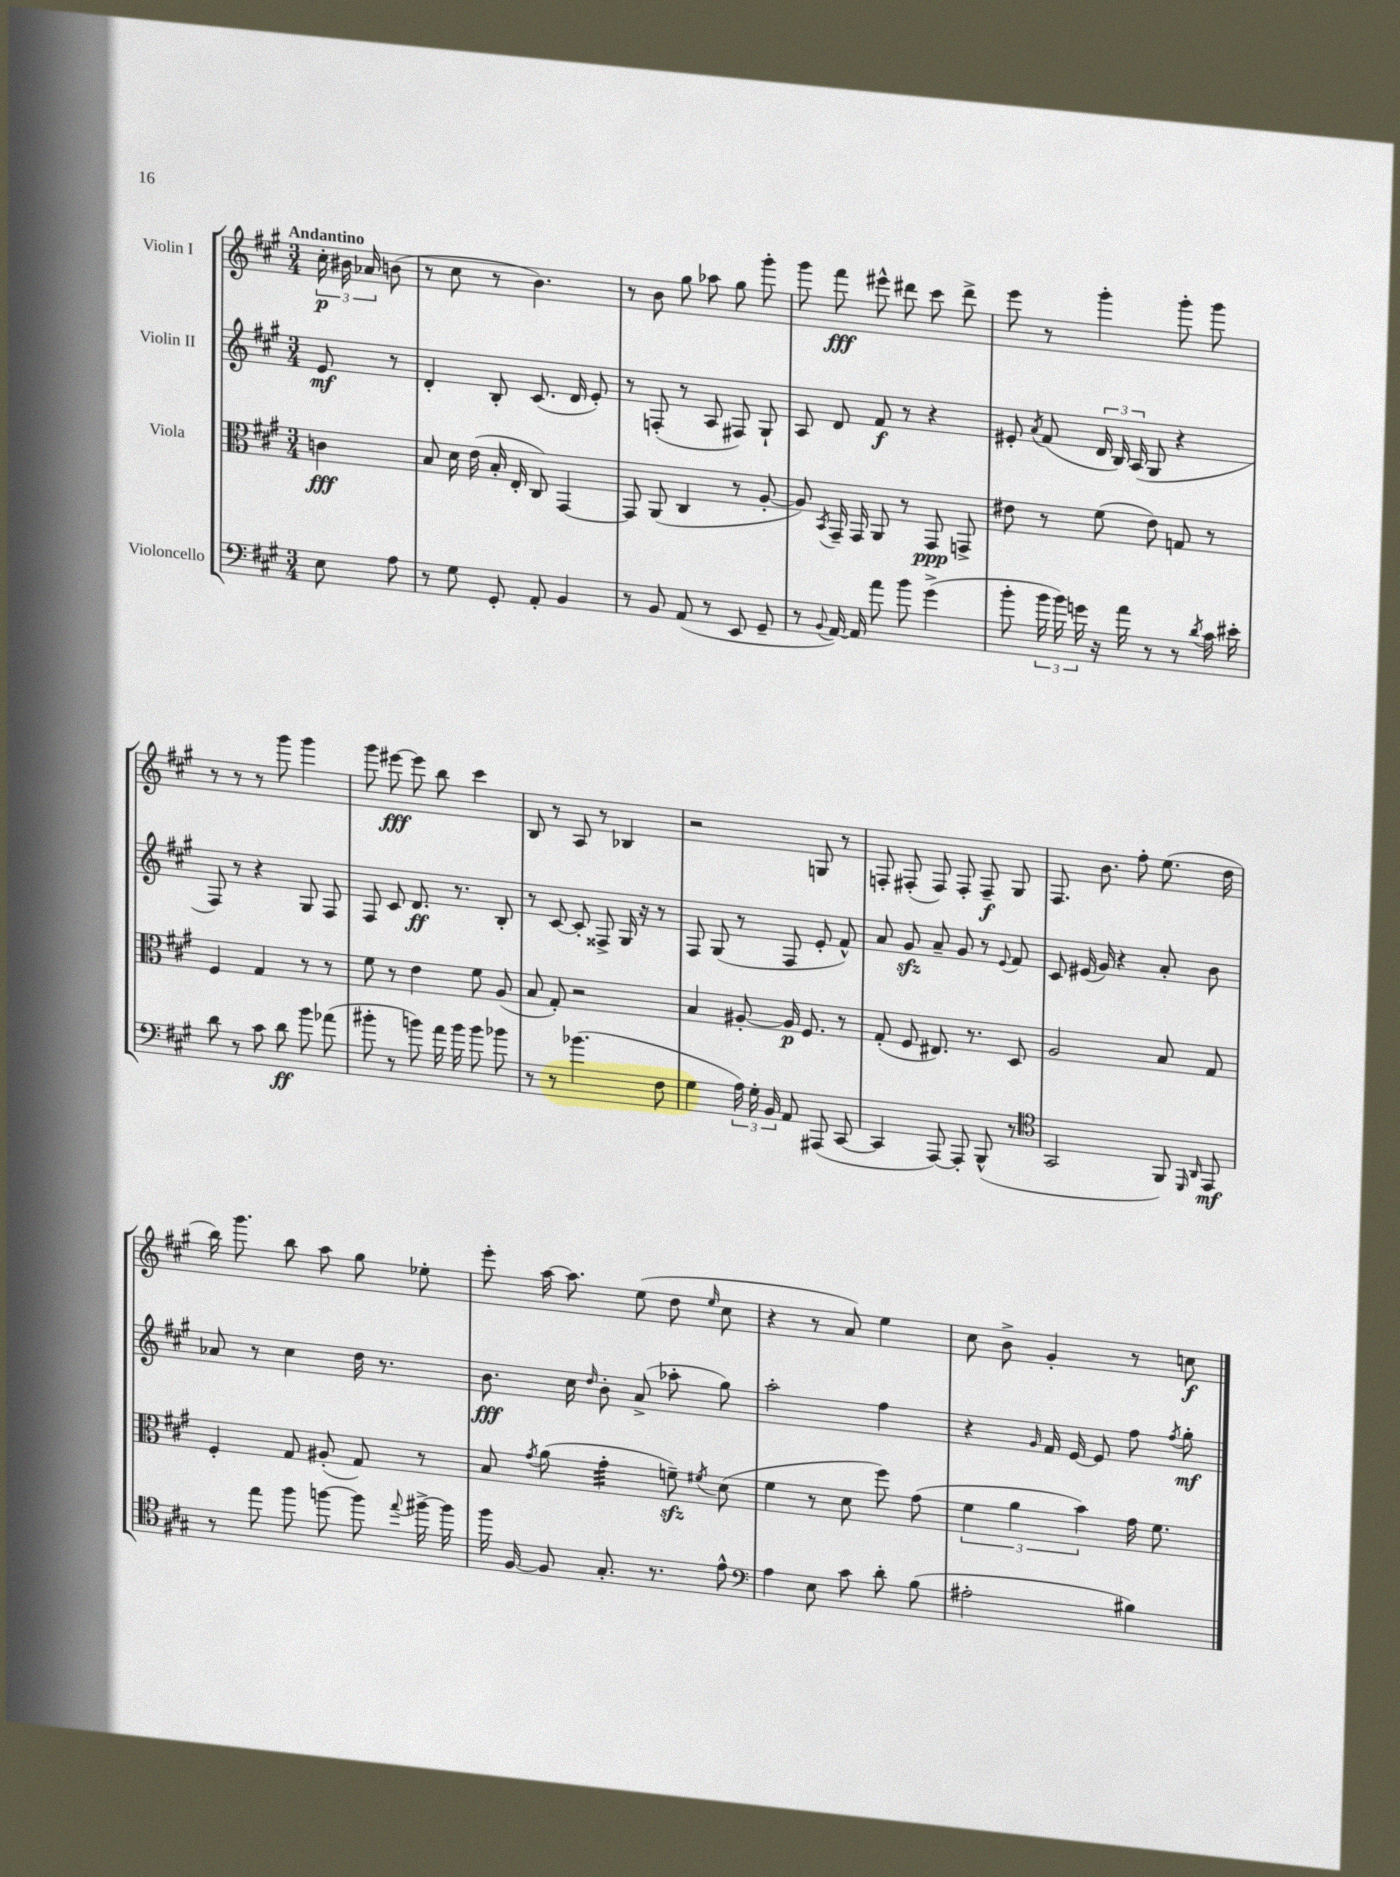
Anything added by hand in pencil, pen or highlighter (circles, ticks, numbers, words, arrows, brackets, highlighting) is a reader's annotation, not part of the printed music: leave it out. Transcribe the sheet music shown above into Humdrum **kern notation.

**kern	**kern	**kern	**kern
*staff4	*staff3	*staff2	*staff1
*clefF4	*clefC3	*clefG2	*clefG2
*k[f#c#g#]	*k[f#c#g#]	*k[f#c#g#]	*k[f#c#g#]
*M3/4	*M3/4	*M3/4	*M3/4
8E	4c	8e	24cc#'
.	.	.	24b#
.	.	.	24a-
8A	.	8r	(8b
=	=	=	=
8r	8B	4d'	8r
8G#	16d	.	8cc#
.	(16e	.	.
8GG#'	16B'	8B'	8r
.	16E'	.	.
8AA'	8C#)	(8.c#	4.b)
4BB	[4GG#	.	.
.	.	16d	.
.	.	8e')	.
=	=	=	=
8r	8GG#]	8r	8r
8BB	(8AA	(8F'	8b
(8AA	4C#	8r	8gg#
8r	.	8A	8aa-
8EE	8r	8F#)	8gg#
8GG#~	[8A'	8G#`	8ggg#'
=	=	=	=
8r	8A])	8A	8ggg#
8qqBB	8qBB	.	.
[16AA)	16GG#~	8d	8fff#
16AA]	16GG#	.	.
8a	8AA	8f#	8eee#^^
8b	8r	8r	8ddd#
(4g#^	8GG#	4r	8ccc#
.	8GG^	.	8ddd#^
=	=	=	=
8b'	8e#	8e#'	8eee
.	.	8qa	.
24b	8r	(8f#	8r
24b)	.	.	.
24g	.	.	.
16r	(8f#	24d	4ggg#'
.	.	24B)	.
16a	.	.	.
.	.	(24A	.
8r	8e#)	8G#	.
8r	8G	4r	8ggg#'
8qd	.	.	.
16c#	8r	.	8ggg#
16e#'	.	.	.
=	=	=	=
8d	4F#	8F#)	8r
8r	.	8r	8r
8c#	4G#	4r	8r
8d	.	.	8ggg#
8b	8r	8G#	4ggg#
(8a-	8r	8F#	.
=	=	=	=
8b#'	8f#	8F#	8ggg#
8r	8r	8c#	[8eee#
8b)	4e	8.d	8eee#]
16a	.	.	8bb
16b	.	8.r	.
8b	8f#	.	4ccc#
8b-	(8A	8B'	.
=	=	=	=
8r	8B	8r	8B
8r	8G#')	[8c#	8r
(4.b-	2r	8c#']	8A
.	.	8F##^	8r
.	.	16G#	4B-
.	.	16r	.
8F#	.	8r	.
=	=	=	=
4G#	4B	8F#	2r
.	.	(8G#	.
24A)	[8A#'	8r	.
24G#'	.	.	.
24BB	.	.	.
8AA	16A#]	8F#	.
.	8.F#	.	.
(8AAA#	.	8e'	8G
[8CC#	8r	8f#^^)	8r
=	=	=	=
4CC#]	(8G#'	8a	8F'
.	8F#	8g#	(8F#'
[8AAA)	8.E#)	8a~	8F#)
8AAA']	.	8g#	8F#'
.	8.r	.	.
(8BBB^^	.	8r	8F#~
.	.	8qqe	.
8r	8D	8f#	8G#
=	=	=	=
*clefC4	*	*	*
2GG#	2A	8c#	8.F#
.	.	(16e#	.
.	.	16g#)	8.b
.	.	4r	.
.	.	.	8ff#'
8FF#)	8B	8a'	(8.ee
16qqDD	.	.	.
16qqAA	.	.	.
8EE	8G#	8b	.
.	.	.	16dd
=	=	=	=
8r	4F#'	8a-	16bb)
.	.	.	8.ggg#
8ee	.	8r	.
8ff#	8G#	4cc#	8bb
[8ff	(8A#'	.	8aa
8ff]	8G#)	16dd	8gg#
.	.	8.r	.
8qqee	.	.	.
[16ff#^	8r	.	8ee-'
16ff#]	.	.	.
=	=	=	=
16ff#	8B	8.b	8eee'
[16F#	.	.	.
.	8qg#	.	.
8F#]	(8a	.	[16aa
.	.	16cc#	8.aa]
.	.	16qqdd	.
8.G#'	4g#'	8b'	.
.	.	(8a^	(8ee
8.r	.	.	.
.	8f~)	8aa-'	8dd
.	8qf#	.	16qqee
8e^^	(8d	8gg#)	8cc#
=	=	=	=
*clefF4	*	*	*
4A	4f#	2aa'	4r
8E	8r	.	8r
8c#	8d	.	8a)
8d'	8ff#)	4ff#	4ee
(8B	(8g#	.	.
=	=	=	=
2A#'	6f#	4r	8cc#
.	.	.	8b^
.	6a	.	.
.	.	16qqg#	.
.	.	16f#	4g#'
.	.	[16e	.
.	6b)	.	.
.	.	8e]	.
4B#)	16g#	8ff#	8r
.	8.f#	.	.
.	.	8qff#	.
.	.	8gg#'	8cc
==	==	==	==
*-	*-	*-	*-
